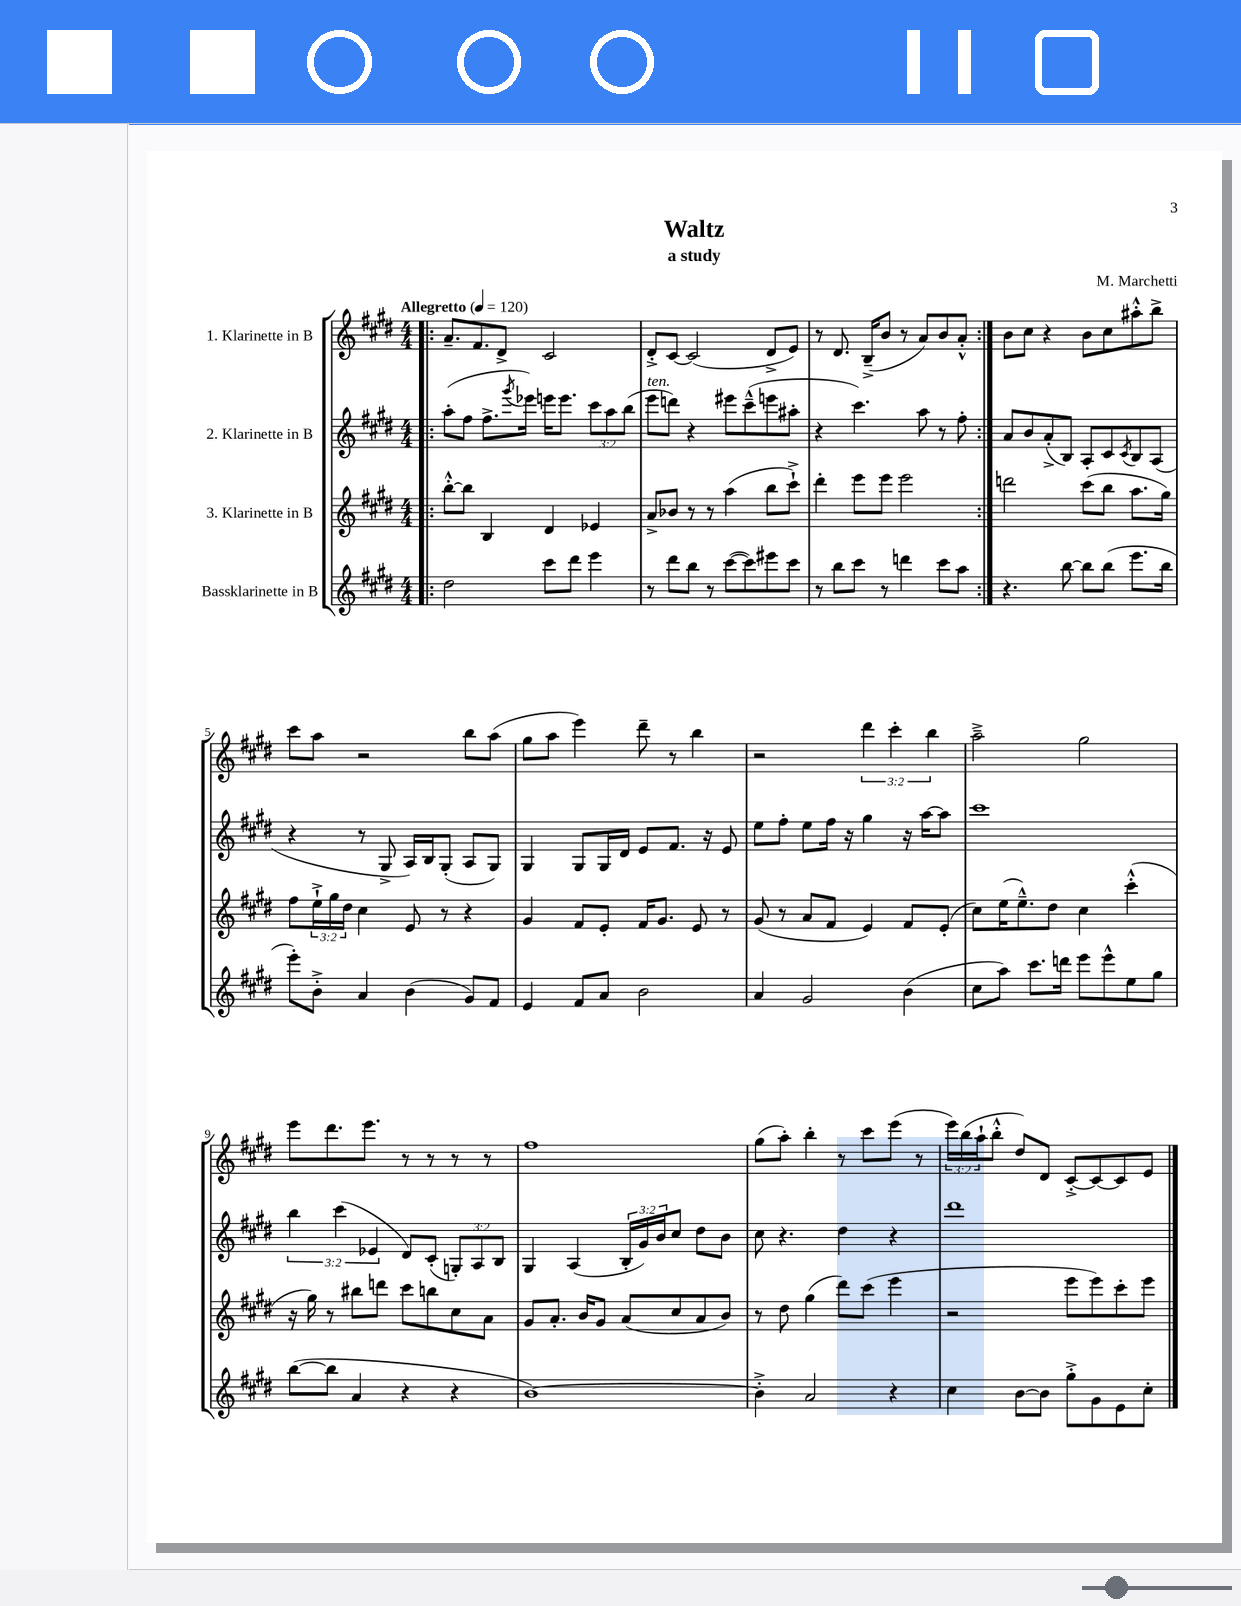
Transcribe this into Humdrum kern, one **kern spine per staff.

**kern	**kern	**kern	**kern
*part4	*part3	*part2	*part1
*staff4	*staff3	*staff2	*staff1
*I"Bassklarinette in B	*I"3. Klarinette in B	*I"2. Klarinette in B	*I"1. Klarinette in B
*clefG2	*clefG2	*clefG2	*clefG2
*k[f#c#g#d#]	*k[f#c#g#d#]	*k[f#c#g#d#]	*k[f#c#g#d#]
*M4/4	*M4/4	*M4/4	*M4/4
*MM120	*MM120	*MM120	*MM120
=1!|:	=1!|:	=1!|:	=1!|:
!	!	!	!LO:TX:a:B:t=Allegretto
2dd#\	[8bb'^^\L	(8aa'\L	8.a~/L
.	8bb\J]	8ff#\J	.
.	.	.	8.f#/
.	4B/	8.ff#^\L	.
.	.	.	8d#^/J
.	.	8qggg#/	.
.	.	16eee-X\Jk)	.
8ccc#\L	4d#/	16eeen\KL	2c#/
.	.	8.eee\J	.
8ddd#\J	.	.	.
4eee\	4e-X/	12ccc#\L	.
.	.	12aa\	.
.	.	(12bb\J	.
=2	=2	=2	=2
!	!	!LO:TX:a:i:t=ten.	!
8r	8a^/L	8eee\L	8d#'^/L
8ddd#\L	8b-X/J	8dddn\J)	[8c#/J
8bb\J	8r	4r	(2c#/]
8r	8r	.	.
([8ccc#\L	(4aa\	8eee#X\L	.
8ccc#\])	.	(8ccc#~^^\	.
8eee#X\	8bb\L	8eeen\	8d#^/L
8ccc#\J	8ccc#`^\J)	8aa#X'\J	8e/J)
=3	=3	=3	=3
8r	4ddd#'\	4r	8r
8bb\L	.	.	8.d#/
8ccc#\J	8eee\L	4.ccc#\)	.
.	.	.	(16B~^/KL
8r	8eee\J	.	8b/J
4dddn\	2eee\	.	8r
.	.	8aa\	8a/L)
8ccc#\L	.	8r	8b/
8aa\J	.	8ff#'\	8a'^^/J
=4:|!	=4:|!	=4:|!	=4:|!
4.r	2dddn\	8a/L	8b\L
.	.	8b/	8cc#\J
.	.	(8a'^/	4r
[8bb\	.	8B/J)	.
8bb\L]	(8ccc#\L	8A'/L	8b\L
(8bb\J	8bb\J	8c#/	8cc#\
.	.	8qc#/	.
8.eee\L	8.aa\L	8B/	8aa#X'^^\
.	.	(8A/J	8bb^\J
16bb\Jk	16gg#\Jk)	.	.
!!LO:LB:g=z
=5	=5	=5	=5
8eee'\L)	8ff#\L	4r	8ccc#\L
8b'^\J	24ee`^\L	.	8aa\J
.	24gg#\	.	.
.	24dd#\JJ	.	.
4a/	4cc#\	8r	2r
.	.	8G#^/	.
(4b\	8e/	16A/LL)	.
.	.	16B/J	.
.	8r	(8G#'/J	.
8g#/L)	4r	8A/L	8bb\L
8f#/J	.	8G#/J)	(8aa\J
=6	=6	=6	=6
4e/	4g#/	4G#/	8gg#\L
.	.	.	8aa\J
8f#/L	8f#/L	8G#/L	4eee\)
8a/J	8e'/J	16G#/L	.
.	.	16d#/JJ	.
2b\	16f#/KL	8e/L	8ddd#~\
.	8.g#/J	.	.
.	.	8.f#/J	8r
.	8e/	.	4bb\
.	.	16r	.
.	8r	8e/	.
=7	=7	=7	=7
4a/	(8g#/	8ee\L	2r
.	8r	8ff#'\J	.
2g#/	8a/L	8ee\L	.
.	8f#/J	16ff#\Jk	.
.	.	16r	.
.	4e/)	4gg#\	6ddd#\
.	.	.	6ccc#'\
(4b\	8f#/L	16r	.
.	.	[16aa\KL	.
.	.	.	6bb\
.	(8e'/J	8aa\J]	.
=8	=8	=8	=8
8cc#\L	8cc#\L)	1ccc#	2aa~^\
8aa\J)	(16ee\K	.	.
.	8.ee~^^\)	.	.
8.ccc#\L	.	.	.
.	8dd#\J	.	.
16dddn\Jk	.	.	.
8eee\L	4cc#\	.	2gg#\
8eee^^\	.	.	.
8ee\	(4ccc#'^^\	.	.
8gg#\J	.	.	.
!!LO:LB:g=z
=9	=9	=9	=9
([8bb\L	16r	6bb\	8eee\L
.	16gg#\)	.	.
8bb\J]	8r	.	8.ddd#\
.	.	(6ccc#\	.
4a/	8bb#X\L	.	.
.	.	.	8.eee\J
.	.	6e-X/	.
.	8dddn\J	.	.
4r	8ccc#\L	8d#/L)	8r
.	8bbn\	(8c#'/J	8r
4r	8cc#\	12Gn'/L)	8r
.	.	12A/	.
.	8a\J	.	8r
.	.	12B/J	.
=10	=10	=10	=10
[1b)	8g#/L	4G#/	1ff#
.	8.a'/J	.	.
.	.	(4A/	.
.	16b/KL	.	.
.	8g#/J	.	.
.	(8a/L	24B'/LL	.
.	.	24g#/)	.
.	.	24b/J	.
.	8cc#/	8cc#/J	.
.	8a/	8dd#\L	.
.	8b/J)	8b\J	.
=11	=11	=11	=11
4b'^\]	8r	8cc#\	(8gg#\L
.	8dd#\	4.r	8aa'\J)
2a/	(4gg#\	.	4bb'\
.	8ddd#\L)	4dd#\	8r
.	(8ccc#\J	.	8ccc#\L
4r	4eee\	4r	(8eee\J
.	.	.	8r
=12	=12	=12	=12
4cc#\	2r	1ddd#	24eee\LL)
.	.	.	(24bb\
.	.	.	24aa`\J
.	.	.	8bb'^^\J
[8b\L	.	.	8dd#/L)
8b\J]	.	.	8d#/J
8gg#'^\L	8eee\L	.	[8c#'^/L
8g#\	8eee\)	.	8c#/_
8e\	8ccc#'\	.	8c#/]
8cc#'\J	8eee\J	.	8e/J
==	==	==	==
*-	*-	*-	*-
